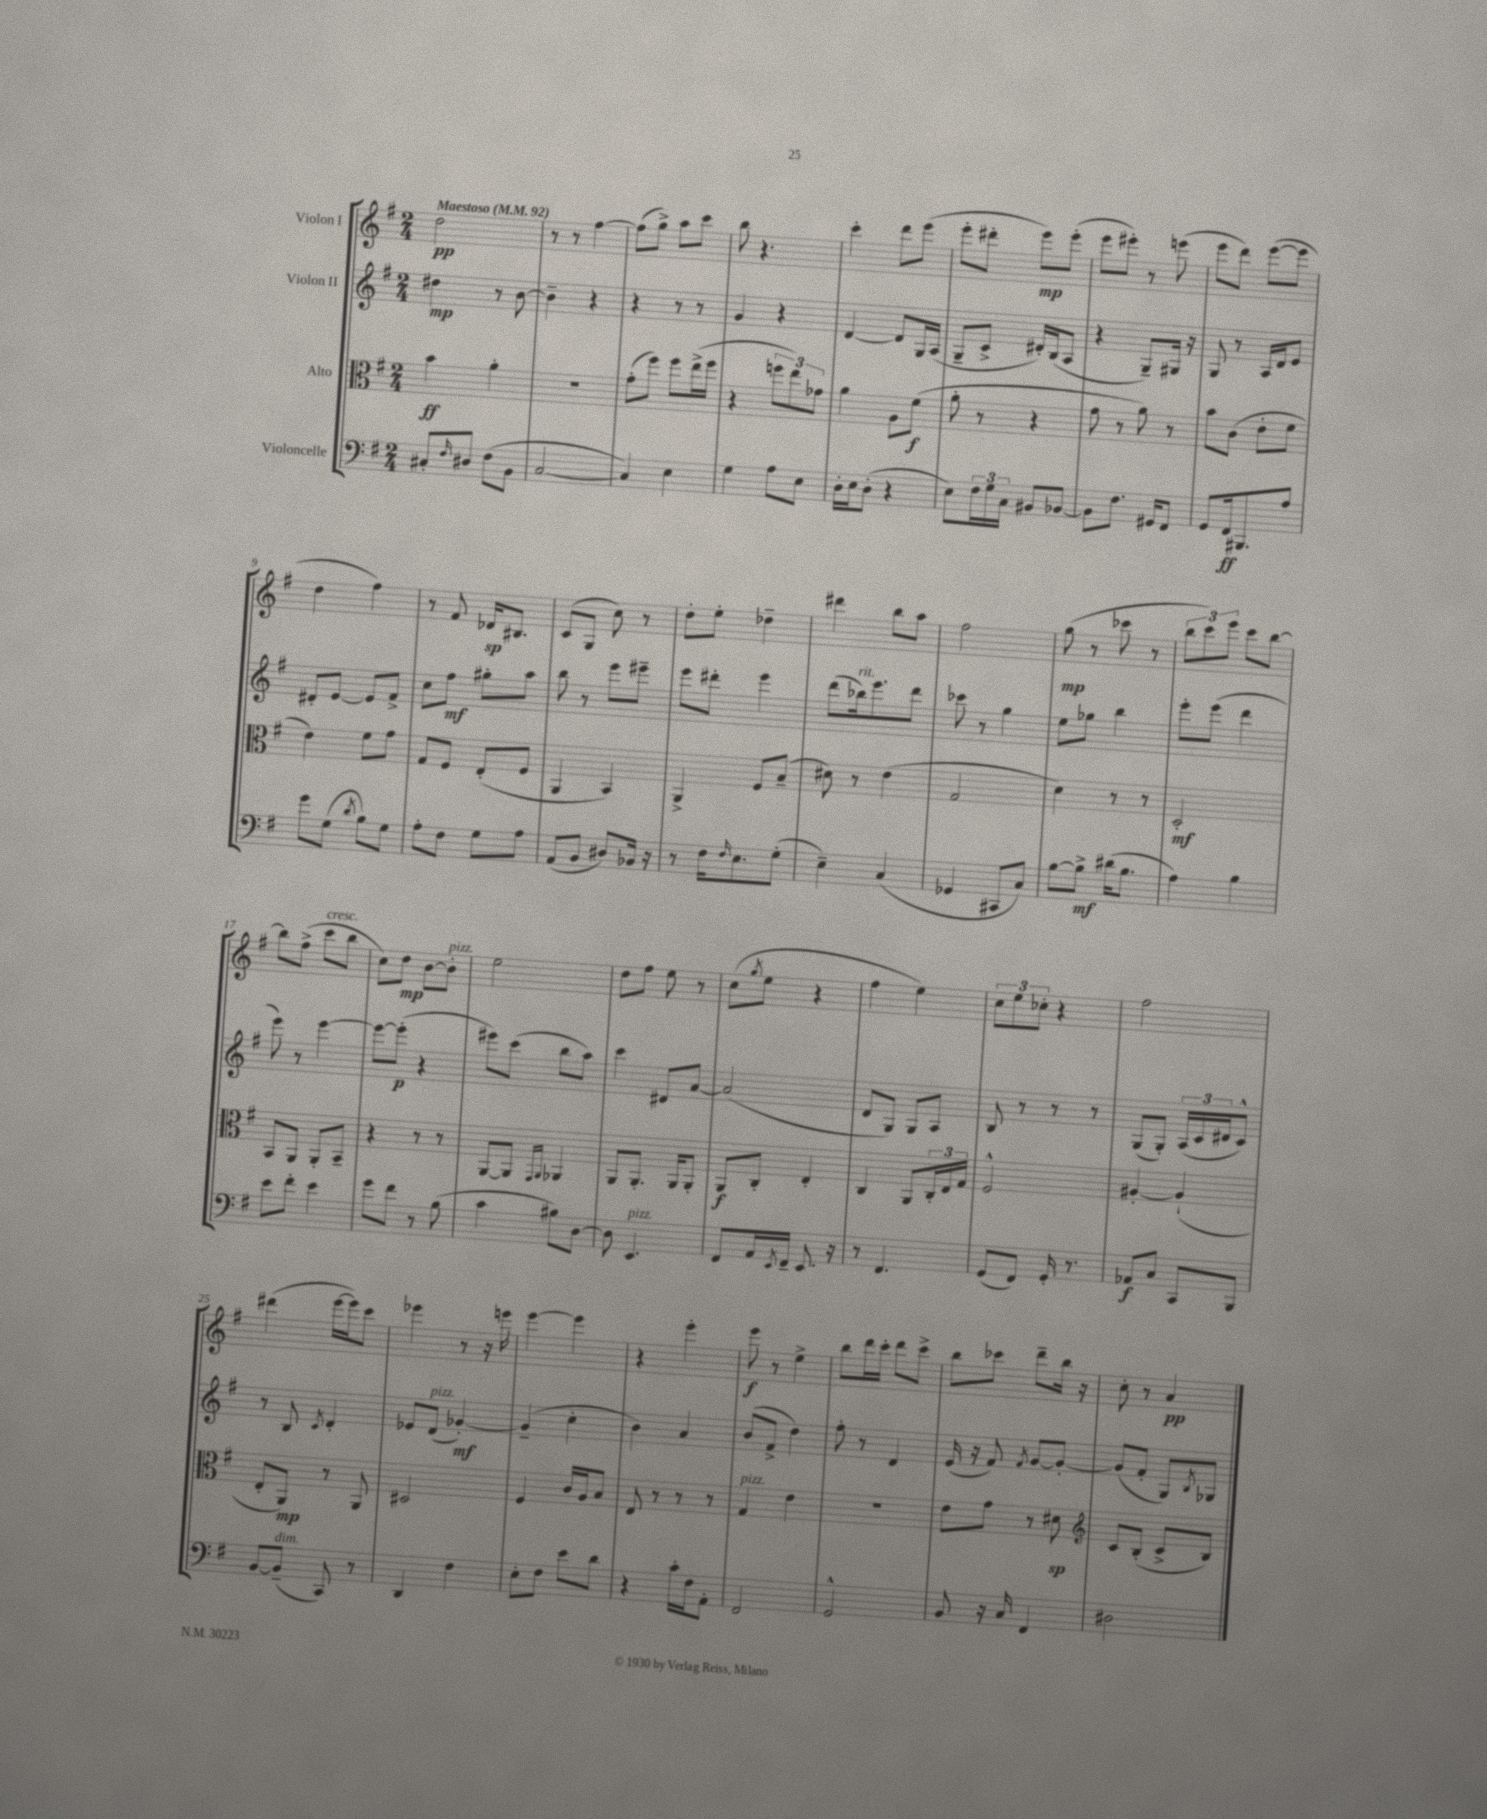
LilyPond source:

<<
\new StaffGroup <<
\new Staff = "s0" \with { instrumentName = "Violon I" } {
    \clef treble \key g \major \numericTimeSignature \time 2/4 \tempo "Maestoso" 4 = 92
    d''2\pp |
    r8 r8 fis''4~ |
    fis''8( g''8->) a''8 c'''8 |
    b''8 r4. |
    c'''4-. d'''8 e'''8( |
    e'''8-. dis'''8-. e'''8\mp) e'''8-.( |
    e'''8 eis'''8-.) r8 e'''8( |
    e'''8 d'''8) e'''8~( e'''8 |
    d''4 fis''4) |
    r8 fis'8 des'16\sp bis8. |
    c'8( g8 c''8) r8 |
    d''8-. e''8-. des''4-- |
    dis'''4 b''8 a''8 |
    fis''2 |
    g''8\mp( r8 ces'''8 r8 |
    \tuplet 3/2 { b''8 c'''8) e'''8 } c'''8 b''8~ |
    b''8 fis''8->( c'''8^\markup { \italic "cresc." } b''8 |
    c''8) d''8\mp b'8~ b'8-.^\markup { \italic "pizz." } |
    e''2 |
    d''8 fis''8 e''8 r8 |
    c''8( \acciaccatura { g''8 } e''8 r4 |
    fis''4 e''4) |
    \tuplet 3/2 { c''8 e''8 ces''8-. } r4 |
    fis''2 |
    dis'''4( e'''16~ e'''16) c'''8 |
    ees'''4 r8 r16 e'''16 |
    e'''4~ e'''4 |
    r4 e'''4-. |
    e'''8\f r8 e''4-> |
    b''8 d'''16 c'''16-. d'''8 c'''8-> |
    b''8 ces'''8 d'''8-- b''16 r16 |
    c''8-. r8 a'4\pp \bar "|." |
}
\new Staff = "s1" \with { instrumentName = "Violon II" } {
    \clef treble \key g \major \numericTimeSignature \time 2/4
    dis''4\mp r8 b'8~ |
    b'4-- r4 |
    r4 r8 r8 |
    g'4 r4 |
    d'4~ d'8 g16 a16( |
    g8-- c'8-> dis'16-.) b16( a8 |
    r4 g8--) gis16 r16 |
    g8 r8 a16 d'16 e'8 |
    dis'8-. e'8~ e'8 fis'8-> |
    c''8 fis''8\mf gis''8-. a''8 |
    b''8 r8 e'''8 eis'''8-- |
    e'''8 dis'''8-. e'''4 |
    d'''8( bes''16^\markup { \italic "rit." }) e'''8. d'''8 |
    ces'''8 r8 g''4 |
    e''8 ges''8 b''4 |
    e'''8-. e'''8( d'''4 |
    e'''8) r8 e'''4~ |
    e'''8~ e'''8-.\p( r4 |
    eis'''8) c'''8( b''8 a''8) |
    c'''4 dis'8 a'8~ |
    a'2( |
    d'8 g8) g8 a8 |
    b8 r8 r8 r8 |
    g8( g8-.) \tuplet 3/2 { a16( c'16 dis'16 } c'8-^) |
    r8 b8 \acciaccatura { c'8 } d'4-. |
    ees'8 d'8^\markup { \italic "pizz." }( ges'4~-.\mf) |
    ges'4--( c''4-. |
    b'4) a'4 |
    b'8( fis'8-> d''4) |
    fis''8-. r8 d'4 |
    e'16( r16 fis'8) \acciaccatura { fis'8 } g'8~ g'8~-. |
    g'8( fis'8-. g8) \acciaccatura { b8 } ges8 \bar "|." |
}
\new Staff = "s2" \with { instrumentName = "Alto" } {
    \clef alto \key g \major \numericTimeSignature \time 2/4
    b'4\ff a'4-. |
    r2 |
    g'8-.( fis''8) fis''8 e''16->( fis''16 |
    r4 \tuplet 3/2 { f''8 e''8) ges'8 } |
    a'4 a8 fis'8\f( |
    a'8-. r8 r4 |
    g'8 r8 a'8) r8 |
    b'8 c'8( e'8-. fis'8 |
    e'4) fis'8 g'8 |
    g8 fis8 e8-.( fis8 |
    a,4 b,4) |
    a,4-> fis8 b8--( |
    dis'8) r8 e'4( |
    g2 |
    d'4) r8 r8 |
    d2-.\mf |
    b,8 a,8 a,8-. b,8-- |
    r4 r8 r8 |
    a,8~ a,8 \grace { g,16 a,16 } aes,4 |
    a,8 a,8.-. a,16 a,8-. |
    a,8\f c8-. e4-. |
    c4 a,8 \tuplet 3/2 { c16-. e16 g16 } |
    fis2-^ |
    ais4~-. ais4-!( |
    e8-. a,8\mp) r8 a,8 |
    dis2 |
    fis4 c'16 a16 b8 |
    e8 r8 r8 r8 |
    g4^\markup { \italic "pizz." } e'4 |
    R2 |
    e'8 g'8 r8 dis'8\sp |
    \clef treble c'8 b8-.( c'8-> b8) \bar "|." |
}
\new Staff = "s3" \with { instrumentName = "Violoncelle" } {
    \clef bass \key g \major \numericTimeSignature \time 2/4
    cis8-. \grace { fis16 } dis8 fis8( b,8 |
    c2~ |
    c4) e4 |
    g4 a8 e8 |
    d16-. e16 d8-.( r4 |
    e8) \tuplet 3/2 { fis16 g16 c16 } bis,8 bes,8~ |
    bes,8 fis8. gis,16 fis,8 |
    g,8 fis,16\ff bis,,8. a8 |
    g'8 g8( \acciaccatura { d'8 } b8) g8 |
    a8-. fis8 g8 a8 |
    a,8( b,8 dis8) bes,16 r16 |
    r8 fis16 \grace { fis16 } e8. g8-.( |
    e4--) c4( |
    ges,4 cis,8 c8) |
    b8~ b8->\mf dis'16( b8. |
    a4) b4 |
    e'8 fis'8-. e'4 |
    g'8 fis'8 r8 b8( |
    c'4 bis8) d8~ |
    d8 e,4.^\markup { \italic "pizz." } |
    fis,8 a,16 \acciaccatura { e,8 } fis,16-- e,8. r16 |
    r8 fis,4. |
    g,8( fis,8) g,16-. r8. |
    aes,8\f c8 c,8 b,,8 |
    b,8~ b,8--^\markup { \italic "dim." }( c,8) r8 |
    d,4 fis4 |
    e8-. fis8 e'8 d'8 |
    r4 c'16-. fis16 a,8-. |
    fis,2 |
    g,2-^ |
    b,8 r16 c16 fis,4 |
    dis2 \bar "|." |
}
>>
>>
